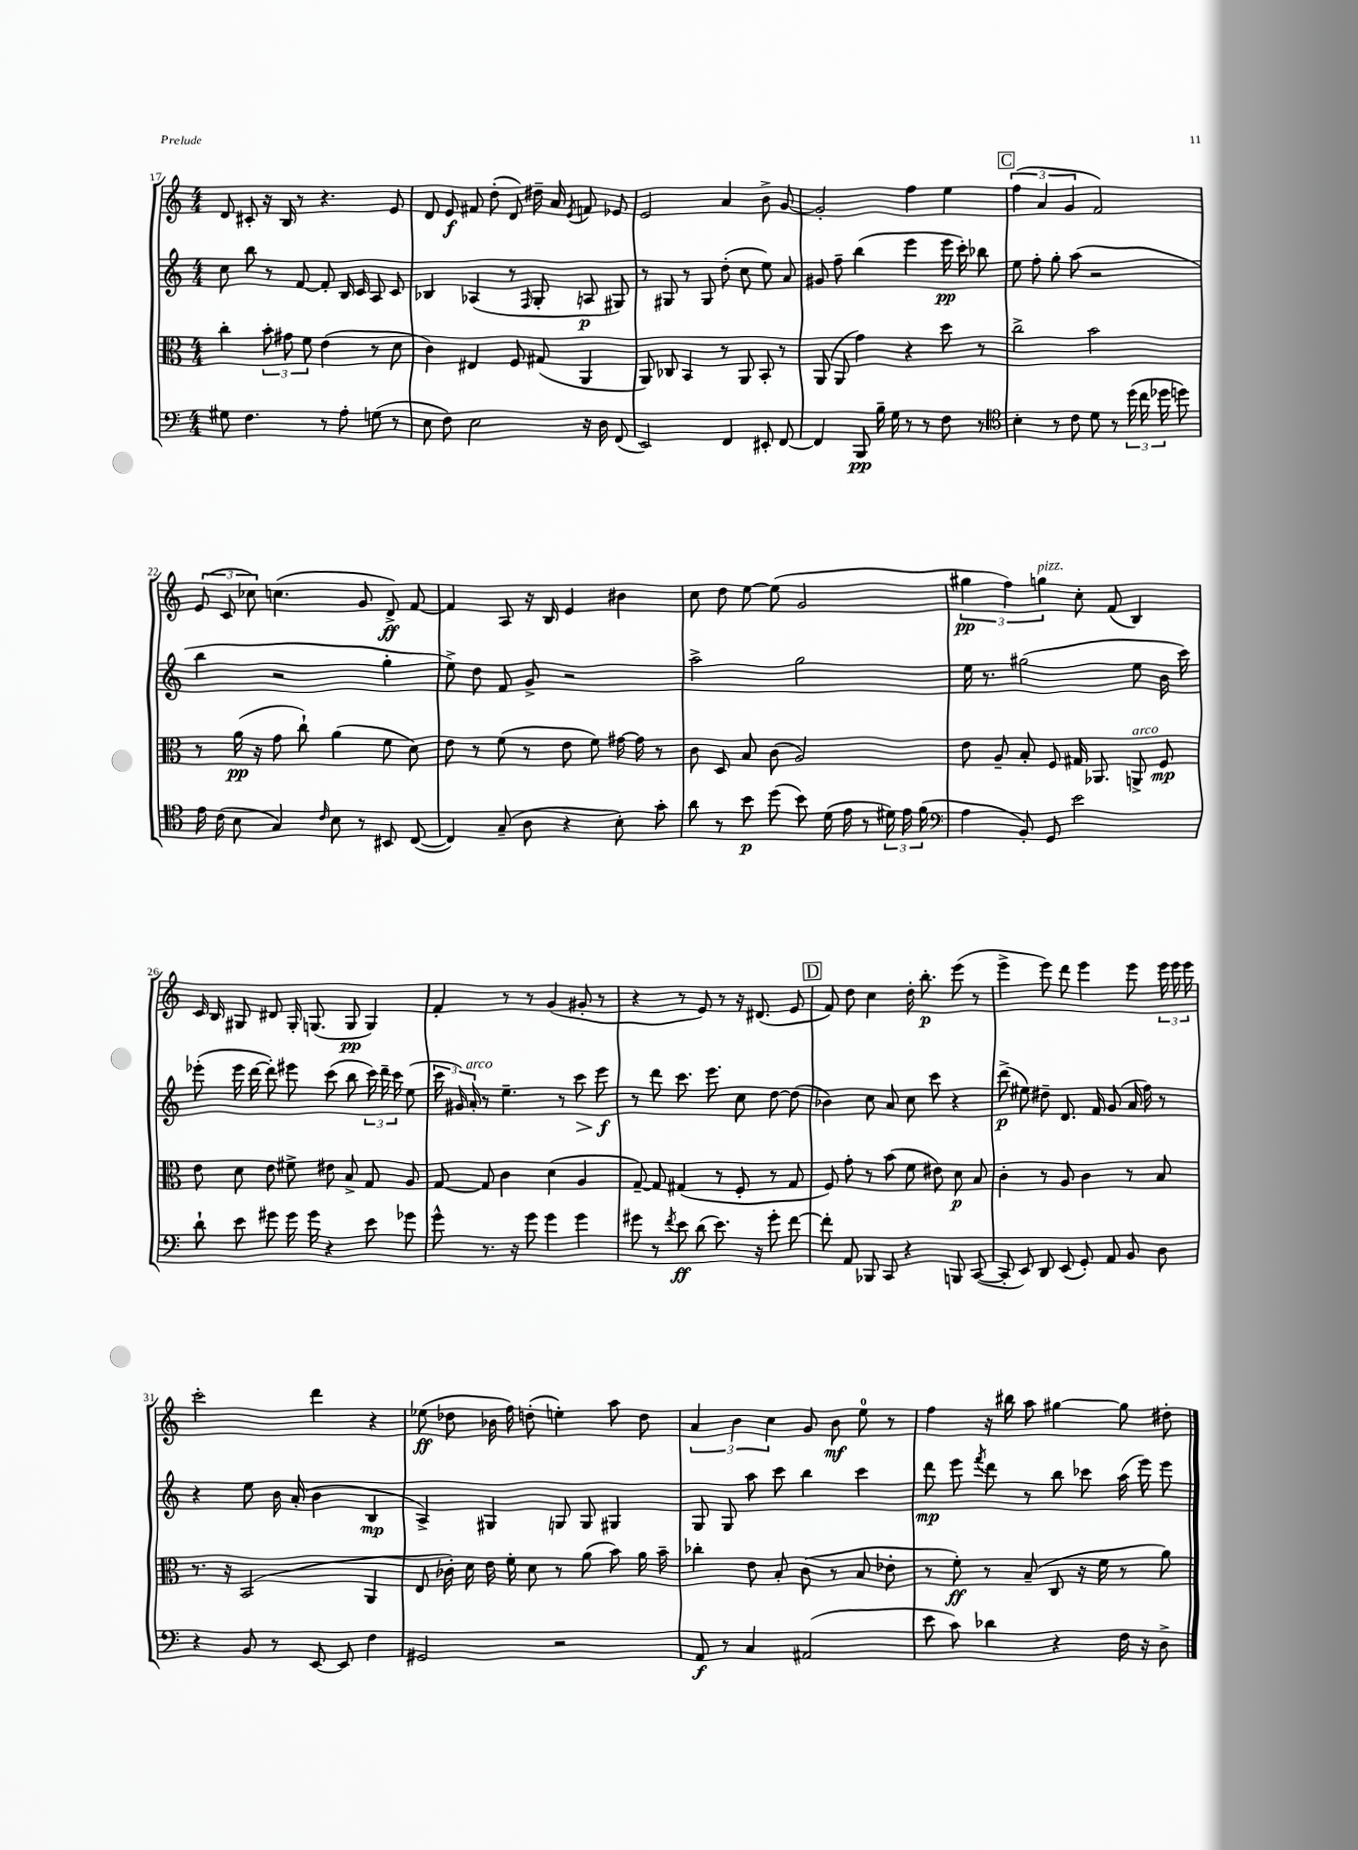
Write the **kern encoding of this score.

**kern	**kern	**kern	**kern
*staff4	*staff3	*staff2	*staff1
*clefF4	*clefC3	*clefG2	*clefG2
*k[]	*k[]	*k[]	*k[]
*M4/4	*M4/4	*M4/4	*M4/4
8G#	4cc'	8cc	8d
4.F	.	8bb	8c#'
.	12b'	8r	16r
.	.	.	16B
.	12g#	.	.
.	.	[8f	8r
.	12f	.	.
8r	(4e	8f']	4.r
8A'	.	16B	.
.	.	16c	.
(8G	8r	8A	.
8r	8d	8c	8e
=	=	=	=
8E	4c)	4B-	8d
8F)	.	.	8e
2E	4E#	(4A-	8f#
.	.	.	(8dd'
.	8F	8r	8d)
.	.	16qqF	.
.	(8G#	8G'	16dd#~
.	.	.	16a
.	.	.	8qe
16r	4AA	8A	8f
16D	.	.	.
(8FF	.	8G#)	8e-
=	=	=	=
2EE)	8AA)	8r	2e
.	8C-	8G#	.
.	4BB	8r	.
.	.	8G#	.
4FF	8r	(8dd'	4a
.	8AA	8cc	.
8EE#'	8BB'	8ee)	8b^
[8FF	8r	8a	[8g
=	=	=	=
4FF]	(8AA	8g#	2g']
.	8AA	8ff~	.
8BBB	4g)	(4bb	.
16B~	.	.	.
16G	.	.	.
8r	4r	4eee	4ff
8r	.	.	.
8F	8dd	16eee	4ee
.	.	16ccc')	.
8r	8r	8bb-	.
=	=	=	=
*clefC4	*	*	*
4B'	2cc^	8ee	(6ff
.	.	8ff'	.
.	.	.	6a
8r	.	8gg'	.
.	.	.	6g
8c	.	(8aa	.
8d	2b	2r	2f)
8r	.	.	.
(24dd	.	.	.
24cc	.	.	.
24dd-	.	.	.
8dd)	.	.	.
=	=	=	=
16e	8r	4bb	(12e
(16c	.	.	.
.	.	.	12c
8B	(16a	.	.
.	.	.	12cc-)
.	16r	.	.
4G)	8g	2r	(4.cc
.	8cc`)	.	.
16qqc	.	.	.
8B	(4a	.	.
8r	.	.	8g
8BB#	8f	4gg'	8d^)
([8C	8d)	.	[8f
=	=	=	=
4C])	8e	8ee^)	4f]
.	8r	8dd	.
(8G~	(8f	8f	8A
8A	8r	8g^	16r
.	.	.	16B
4r	8e	2r	4e
.	8f)	.	.
8B')	[16g#	.	4b#
.	16g#]	.	.
8g'	8r	.	.
=	=	=	=
8a	8c	2aa^	8cc
8r	8D	.	8dd
8b	8B	.	[8ee
(8dd	(8c	.	(8ee]
8b)	2A)	2gg	2g
(16d	.	.	.
16e	.	.	.
8r	.	.	.
24d#)	.	.	.
24e	.	.	.
(24f	.	.	.
=	=	=	=
*clefF4	*	*	*
4A	8e	16ee	6gg#
.	.	8.r	.
.	8A~	.	.
.	.	.	6ff)
8BB')	8B'	(2gg#	.
.	.	.	6gg
8GG	8F	.	.
2e	16G#	.	8cc'
.	8.AA-	.	.
.	.	.	(8f
.	8AA^	8ee	4B)
.	8F	16b	.
.	.	16ccc)	.
=	=	=	=
8d`	8e	(8eee-'	16c
.	.	.	16B
8e	8d	16eee-	8G#
.	.	[16ddd	.
8g#	8e	8ddd'])	8d#
16g#	8f#^	8eee#	16G#'
16g#	.	.	(8.G
4r	8e#	(8ccc	.
.	8B^	8bb	8G
8e	8G	24ccc)	4G)
.	.	24ddd~	.
.	.	24ccc	.
8g-	8A	(8ee	.
=	=	=	=
8g^^	[8G	24ccc	4f'
.	.	24g#)	.
.	.	24a'	.
8.r	8G]	8r	.
.	4c	4.ee~	8r
16r	.	.	.
8g	.	.	8r
4g	(4d	.	(4g
.	.	8r	.
4g	4A	8ccc	8g#'
.	.	8eee	8r
=	=	=	=
8g#	[8G~)	8r	4r
8r	8G]	8ddd	.
8qf	.	.	.
8e	(4G#	8.ccc	8r
(8d	.	.	8e)
.	.	8.eee	.
8.e)	8r	.	8r
.	8F'	8cc	16r
16r	.	.	(8.d#
8g#'	8r	[8dd	.
[8f	8G#	(8dd]	8e
=	=	=	=
8f']	8F)	4b-)	8f)
8AA	8g'	.	8dd
8BBB-	8r	8cc	4cc
8CC	(8b	8a	.
4r	8f	8cc	16dd'
.	.	.	8.bb'
.	8e#)	8ccc	.
8BBB	8d	4r	(8eee
([8CC	8B	.	8r
=	=	=	=
8CC']	4c'	(8ddd^	4eee^
8EE)	.	8ee#)	.
8DD	8r	8dd#~	8eee)
(8EE	8A	8.d	8ddd
8GG')	4c	.	4eee
.	.	16f	.
8AA	.	(8g	.
8BB	8r	16a	8eee
.	.	16ff)	.
8D	8B	8r	24eee
.	.	.	24eee
.	.	.	24eee
=	=	=	=
4r	8.r	4r	2ccc'
.	16r	.	.
8BB	(2BB	8ee	.
8r	.	16b	.
.	.	(16a'	.
[8EE	.	4b	4ddd
8EE]	.	.	.
4F	4AA	4B	4r
=	=	=	=
2GG#	8E	4A^)	(8ee-
.	16c-')	.	8dd-
.	16d	.	.
.	16e	4G#	16b-
.	16f'	.	16ff)
.	8d	.	(8dd'
2r	8r	8G	4ee')
.	(8a	8G	.
.	8b)	4G#	8aa
.	16a	.	8dd
.	16b~	.	.
=	=	=	=
8AA	4cc-'	8G	6a
8r	.	8G	.
.	.	.	6b
4C	8e	8aa	.
.	.	.	6cc
.	8B'	8ccc	.
(2AA#	(8c	4bb	8g
.	8r	.	8b
.	8B	4ccc	8ee
.	8e-'	.	8r
=	=	=	=
8e	8r	8ddd	4ff
8c)	8f')	8eee	.
.	.	8qfff	.
4d-	8r	8ddd	16r
.	.	.	16bb#
.	(8B~	8r	8aa
4r	8C	8bb	[4gg#
.	16r	8ccc-	.
.	16f	.	.
16F	8r	(16aa	8gg#]
16r	.	16eee)	.
8D^	8a)	8eee	8dd#'
==	==	==	==
*-	*-	*-	*-
